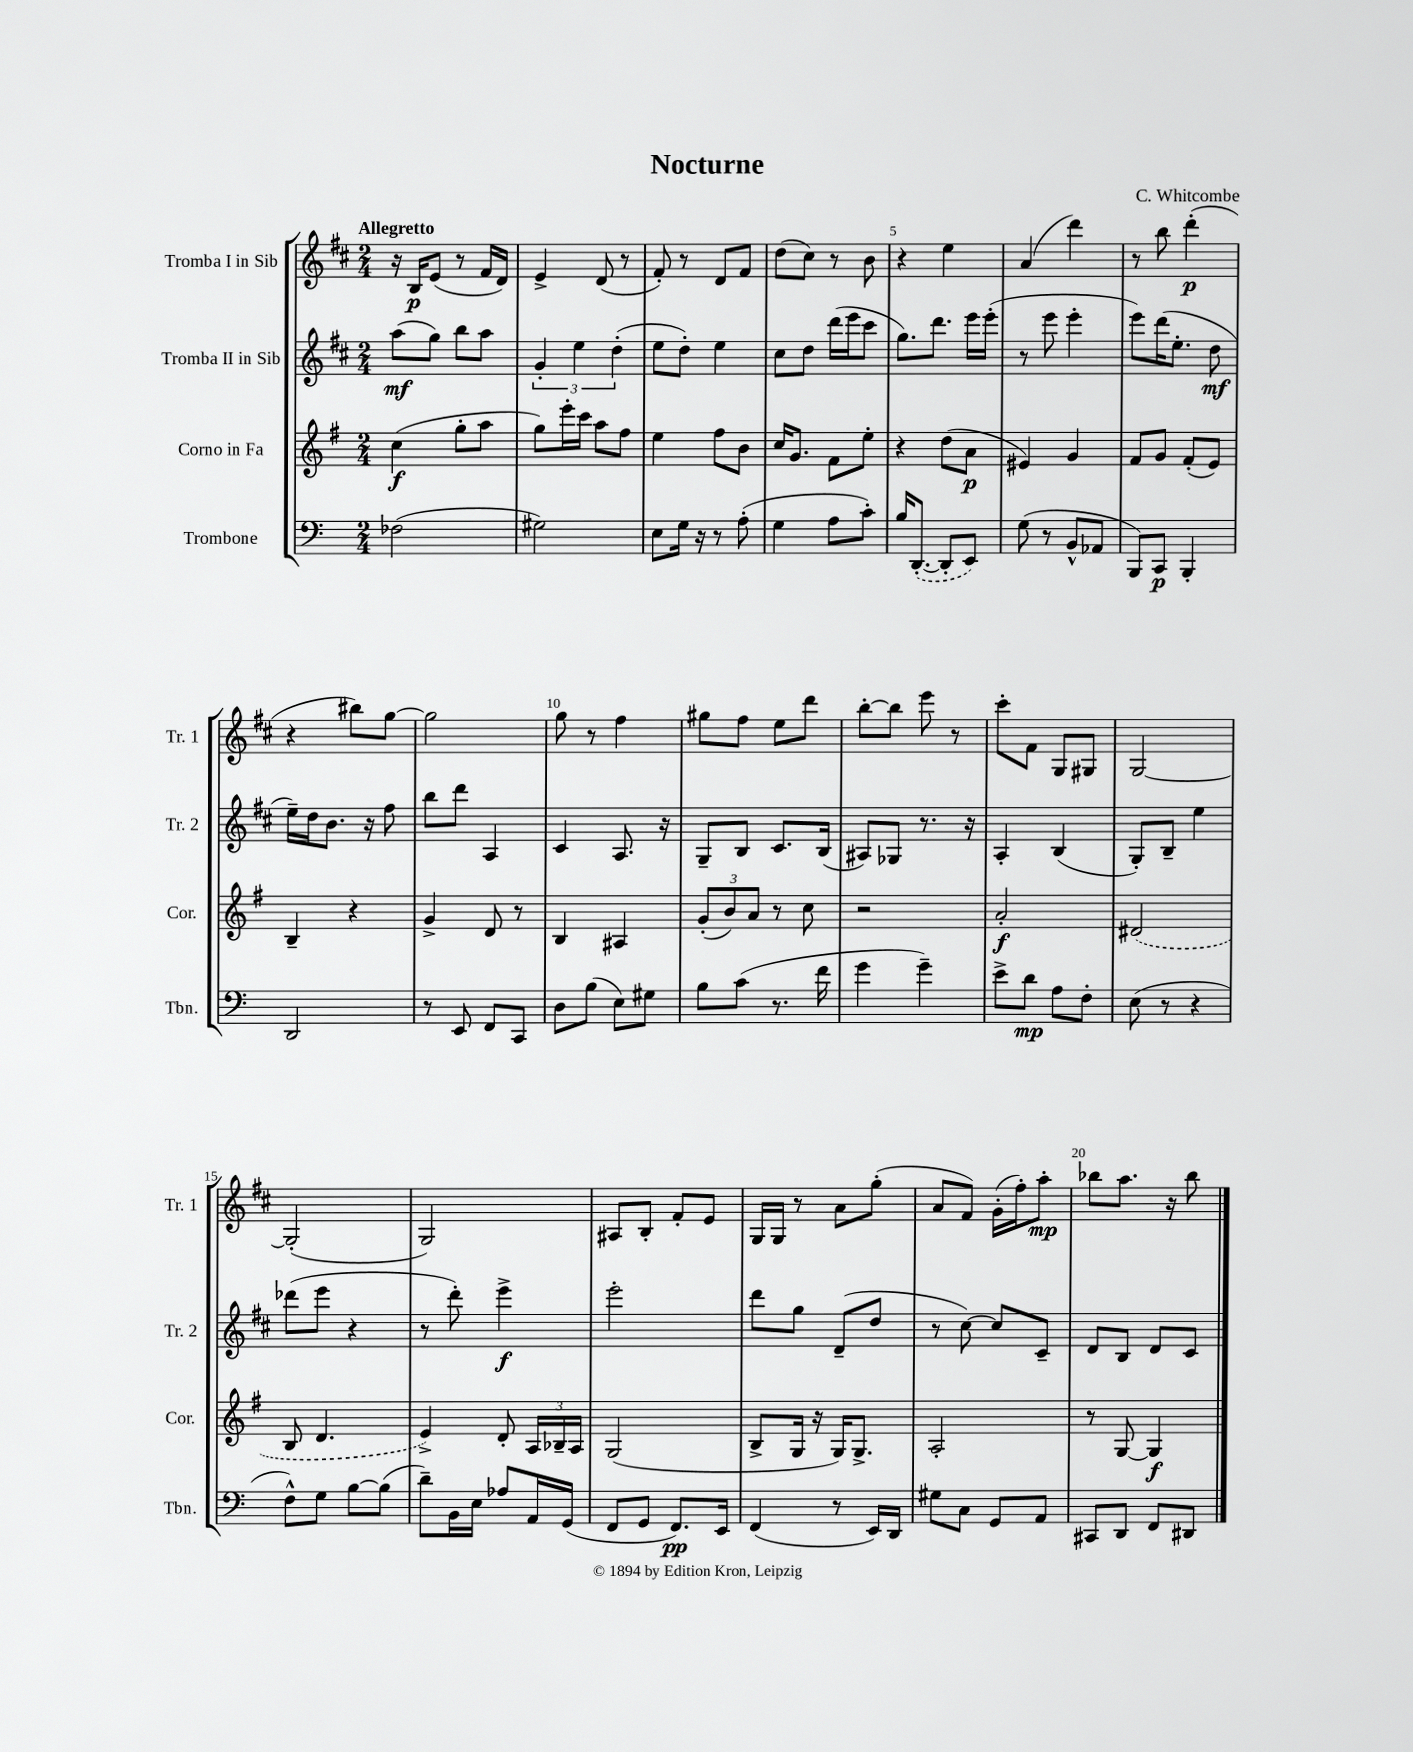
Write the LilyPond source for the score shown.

\header { title = "Nocturne" composer = "C. Whitcombe" }
<<
\new StaffGroup <<
\new Staff = "s0" \with { instrumentName = "Tromba I in Sib" shortInstrumentName = "Tr. 1" } {
    \clef treble \key d \major \numericTimeSignature \time 2/4 \tempo "Allegretto"
    \autoBeamOff r16 b16[\p e'8]( r8 fis'16[ d'16]) |
    e'4-> d'8( r8 |
    fis'8-.) r8 d'8[ fis'8] |
    d''8[( cis''8]) r8 b'8 |
    r4 e''4 |
    a'4( d'''4) |
    r8 b''8 d'''4-.\p( |
    r4 bis''8[) g''8]~ |
    g''2 |
    g''8 r8 fis''4 |
    gis''8[ fis''8] e''8[ d'''8] |
    b''8[~-. b''8] e'''8 r8 |
    cis'''8[-. fis'8] g8[ gis8] |
    g2~ |
    g2-.( |
    g2) |
    ais8[ b8]-. fis'8[-. e'8] |
    g16[ g16] r8 a'8[ g''8]-.( |
    a'8[ fis'8]) g'16[-.( fis''16-.) a''8]-.\mp |
    bes''8[ a''8.] r16 bes''8 \bar "|." |
}
\new Staff = "s1" \with { instrumentName = "Tromba II in Sib" shortInstrumentName = "Tr. 2" } {
    \clef treble \key d \major \numericTimeSignature \time 2/4
    \autoBeamOff a''8[\mf( g''8]) b''8[ a''8] |
    \tuplet 3/2 { g'4-. e''4 d''4-.( } |
    e''8[ d''8]-.) e''4 |
    cis''8[ d''8] d'''16[( e'''16 cis'''8] |
    g''8.[) d'''8.] e'''16[ e'''16]-.( |
    r8 e'''8 e'''4-. |
    e'''8[) d'''16( e''8.]-. d''8\mf |
    e''16[--) d''16 b'8.] r16 fis''8 |
    b''8[ d'''8] a4 |
    cis'4 a8. r16 |
    g8[-- b8] cis'8.[ b16]( |
    ais8[) ges8] r8. r16 |
    a4-. b4( |
    g8[-.) b8]-- e''4 |
    des'''8[( e'''8] r4 |
    r8 d'''8-.) e'''4->\f |
    e'''2-. |
    d'''8[ g''8] d'8[--( d''8] |
    r8 cis''8~) cis''8[ cis'8]-- |
    d'8[ b8] d'8[ cis'8] \bar "|." |
}
\new Staff = "s2" \with { instrumentName = "Corno in Fa" shortInstrumentName = "Cor." } {
    \clef treble \key g \major \numericTimeSignature \time 2/4
    \autoBeamOff c''4\f( g''8[-. a''8] |
    g''8[) e'''16-. c'''16] a''8[ fis''8] |
    e''4 fis''8[ b'8] |
    c''16[ g'8.] fis'8[ e''8]-. |
    r4 d''8[( a'8]\p |
    eis'4) g'4 |
    fis'8[ g'8] fis'8[-.( e'8]) |
    b4-- r4 |
    g'4-> d'8 r8 |
    b4 ais4 |
    \tuplet 3/2 { g'8[-.( b'8) a'8] } r8 c''8 |
    r2 |
    a'2-.\f |
    \once \slurDashed dis'2( |
    b8 d'4. |
    e'4->) d'8-. \tuplet 3/2 { a16[ bes16-- a16] } |
    g2( |
    b8[-> g16] r16 g16[) g8.]-> |
    a2-. |
    r8 g8~ g4\f \bar "|." |
}
\new Staff = "s3" \with { instrumentName = "Trombone" shortInstrumentName = "Tbn." } {
    \clef bass \key c \major \numericTimeSignature \time 2/4
    \autoBeamOff fes2( |
    gis2) |
    e8[ g16] r16 r8 a8-.( |
    g4 a8[ c'8]-.) |
    b16[ \once \slurDashed d,8.]~-.( d,8[-. e,8]) |
    g8( r8 b,8[-^ aes,8] |
    b,,8[) c,8]\p b,,4-. |
    d,2 |
    r8 e,8 f,8[ c,8] |
    d8[ b8]( e8[) gis8] |
    b8[ c'8]( r8. f'16 |
    g'4 g'4--) |
    e'8[-> d'8]\mp a8[ f8]-. |
    e8( r8 r4 |
    f8[-^) g8] b8[~ b8]( |
    d'8[--) b,16 e16] aes8[ a,16 g,16]( |
    f,8[ g,8] f,8.[\pp) e,16] |
    f,4( r8 e,16[) d,16] |
    gis8[ c8] g,8[ a,8] |
    cis,8[ d,8] f,8[ dis,8] \bar "|." |
}
>>
>>
\layout { \context { \Score \override BarNumber.break-visibility = ##(#f #t #t) barNumberVisibility = #(every-nth-bar-number-visible 5) } }
